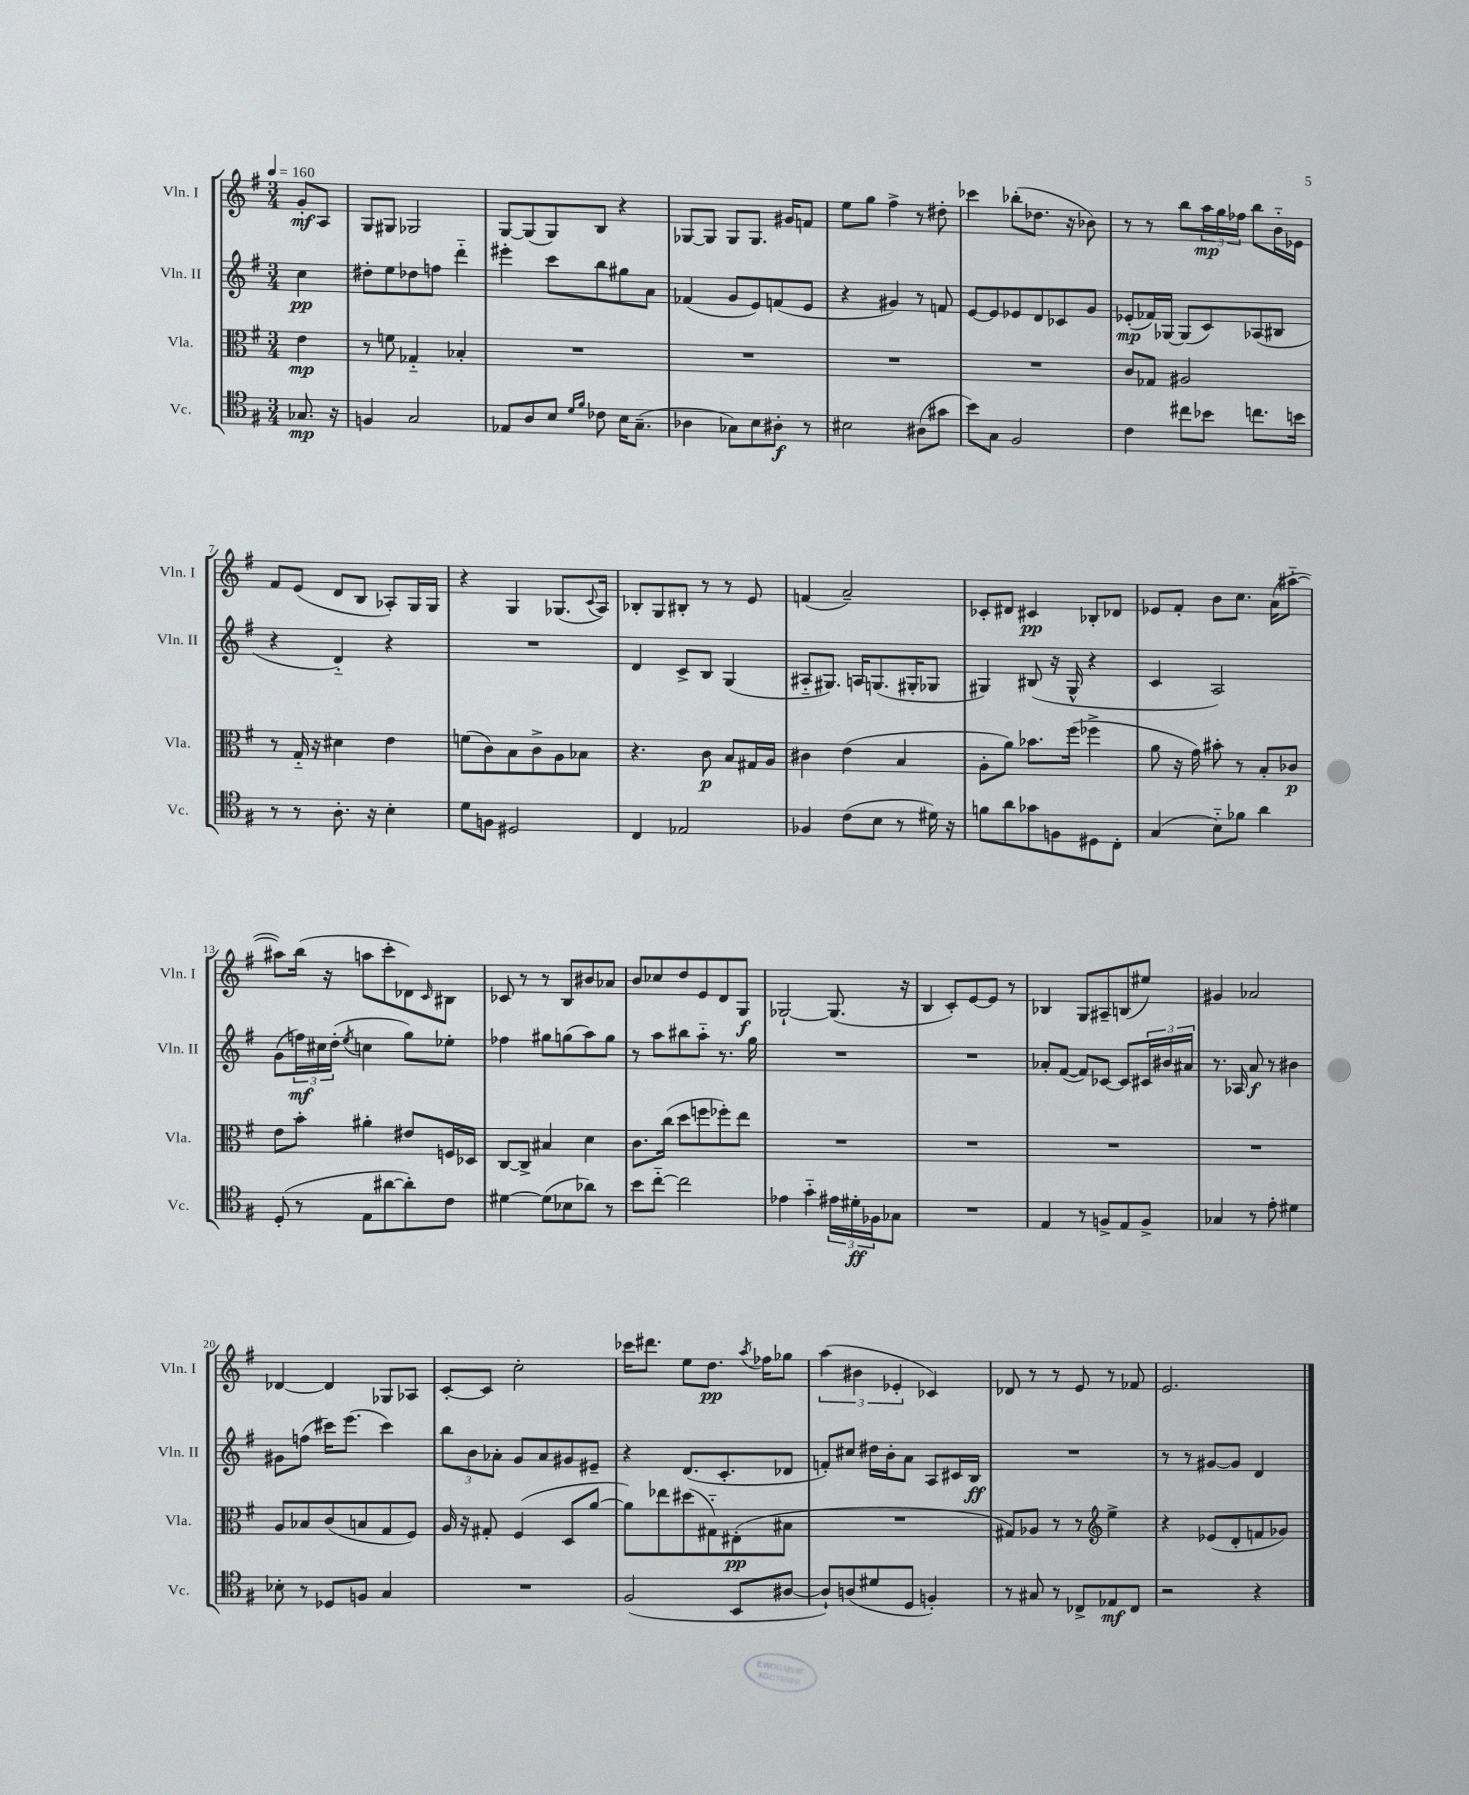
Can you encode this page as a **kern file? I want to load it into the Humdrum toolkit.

**kern	**dynam	**kern	**dynam	**kern	**dynam	**kern	**dynam
*part4	*part4	*part3	*part3	*part2	*part2	*part1	*part1
*staff4	*staff4	*staff3	*staff3	*staff2	*staff2	*staff1	*staff1
*I"Vc.	*	*I"Vla.	*	*I"Vln. II	*	*I"Vln. I	*
*I'Vc.	*	*I'Vla.	*	*I'Vln. II	*	*I'Vln. I	*
*clefC4	*	*clefC3	*	*clefG2	*	*clefG2	*
*k[f#]	*	*k[f#]	*	*k[f#]	*	*k[f#]	*
*M3/4	*	*M3/4	*	*M3/4	*	*M3/4	*
*MM160	*	*MM160	*	*MM160	*	*MM160	*
=	=	=	=	=	=	=	=
8.G-X/	mp	4e\	mp	4cc\	pp	8g'/L	mf
.	.	.	.	.	.	8A/J	.
16r	.	.	.	.	.	.	.
=1	=1	=1	=1	=1	=1	=1	=1
4Fn/	.	8r	.	8dd#X'\L	.	8G/L	.
.	.	8fn\	.	8ee\	.	8G#X/J	.
2G/	.	4G-X/	.	8dd-X\	.	2G-X/	.
.	.	.	.	8ffn\J	.	.	.
.	.	4B-X'/	.	4ddd\	.	.	.
=2	=2	=2	=2	=2	=2	=2	=2
8E-X/L	.	2.r	.	4eee#X'\	.	[8G/L	.
8A/	.	.	.	.	.	(8G/]	.
8B/J	.	.	.	8ccc\L	.	8G/)	.
16qqd/LL	.	.	.	.	.	.	.
16qqf#/JJ	.	.	.	.	.	.	.
8c-X\	.	.	.	8bb\	.	8B/J	.
16B\KL	.	.	.	8gg#X\	.	4r	.
(8.G~\J	.	.	.	.	.	.	.
.	.	.	.	8a\J	.	.	.
=3	=3	=3	=3	=3	=3	=3	=3
4A-X\	.	2.r	.	(4f-X/	.	[8G-X/L	.
.	.	.	.	.	.	8G-/J]	.
8G-X\L)	.	.	.	8g/L	.	8G-/L	.
8B\	.	.	.	8e/)	.	8.G-/J	.
8A#X'\J	f	.	.	(8fn/	.	.	.
.	.	.	.	.	.	16g#X/KL	.
8r	.	.	.	8e/J	.	8fn/J	.
=4	=4	=4	=4	=4	=4	=4	=4
2B#X\	.	2.r	.	4r	.	8ee\L	.
.	.	.	.	.	.	8gg\J	.
.	.	.	.	4g#X/)	.	4ff#^\	.
(8A#X\L	.	.	.	8r	.	8r	.
8g#X\J	.	.	.	8fn/	.	8dd#X'\	.
=5	=5	=5	=5	=5	=5	=5	=5
8b\L)	.	2.r	.	[8e/L	.	4ccc-X\	.
8G\J	.	.	.	8e/]	.	.	.
2F#/	.	.	.	8e-X/	.	(8bb-X'\L	.
.	.	.	.	8d/	.	8.dd-X\J	.
.	.	.	.	8c-X/	.	.	.
.	.	.	.	.	.	16r	.
.	.	.	.	8g/J	.	8b-X\)	.
=6	=6	=6	=6	=6	=6	=6	=6
4c\	.	8c/L	.	(8e-X'/L	mp	8r	.
.	.	8G-X/J	.	16f-X/L)	.	8r	.
.	.	.	.	[16G-X/JJ	.	.	.
8cc#X\L	.	2A#X/	.	(8G-/L]	.	8bb\L	.
8b-X\J	.	.	.	8c/)	.	24aa\L	mp
.	.	.	.	.	.	24gg\	.
.	.	.	.	.	.	24ff-X\JJ	.
8.ccn\L	.	.	.	(8A-X/	.	8bb\L	.
.	.	.	.	8B#X/J	.	16b\L	.
16bn\Jk	.	.	.	.	.	16e-X\JJ	.
!!LO:LB:g=z
=7	=7	=7	=7	=7	=7	=7	=7
8r	.	8r	.	4r	.	8f#/L	.
8r	.	16G/	.	.	.	(8e/J	.
.	.	16r	.	.	.	.	.
8.A'\	.	4d#X\	.	4d/)	.	8d/L	.
.	.	.	.	.	.	8B/J	.
16r	.	.	.	.	.	.	.
4B'\	.	4e\	.	4r	.	8A-X'/L)	.
.	.	.	.	.	.	16G/L	.
.	.	.	.	.	.	16G/JJ	.
=8	=8	=8	=8	=8	=8	=8	=8
8d\L	.	(8fn\L	.	2.r	.	4r	.
8Fn\J	.	8c\)	.	.	.	.	.
2D#X/	.	8B\	.	.	.	4G/	.
.	.	8c^\	.	.	.	.	.
.	.	8A\	.	.	.	(8.G-X/L	.
.	.	8B-X\J	.	.	.	.	.
.	.	.	.	.	.	8qqc/	.
.	.	.	.	.	.	16A/Jk)	.
=9	=9	=9	=9	=9	=9	=9	=9
4C/	.	4.r	.	4d/	.	8B-X'/L	.
.	.	.	.	.	.	8G/	.
2E-X/	.	.	.	8c^/L	.	8B#X'/J	.
.	.	8c\	p	8B/J	.	8r	.
.	.	8B/L	.	(4G/	.	8r	.
.	.	16G#X/L	.	.	.	8e/	.
.	.	16A/JJ	.	.	.	.	.
=10	=10	=10	=10	=10	=10	=10	=10
4F-X/	.	4c#X\	.	8A#X/L	.	(4fn/	.
.	.	.	.	8.G#X/J)	.	.	.
(8c\L	.	(4e\	.	.	.	2a~/)	.
.	.	.	.	16An/KL	.	.	.
8B\J	.	.	.	(8.Gn/	.	.	.
8r	.	4B/	.	.	.	.	.
.	.	.	.	16G#X'/K	.	.	.
16d#X\)	.	.	.	8G-X/J	.	.	.
16r	.	.	.	.	.	.	.
=11	=11	=11	=11	=11	=11	=11	=11
8fn\L	.	8A'\L	.	4G#X/)	.	8c-X'/L	.
8a\	.	8a\J)	.	.	.	8d#X/J	.
8g-X\	.	8.b-X\L	.	(8B#X/	.	4c#X/	pp
8Fn\	.	.	.	16r	.	.	.
.	.	(16ff#\Jk	.	16G#^^/	.	.	.
8D#X\	.	4ff-X^\	.	4r	.	8B-X'/L	.
8C'\J	.	.	.	.	.	8d-X/J	.
=12	=12	=12	=12	=12	=12	=12	=12
(4G/	.	8a\	.	4c/	.	8e-X/L	.
.	.	16r	.	.	.	8f#'/J	.
.	.	16g\)	.	.	.	.	.
8B\L)	.	8b#X'\	.	2A/)	.	8b\L	.
8f-X\J	.	8r	.	.	.	8.cc\J	.
4a\	.	8B'/L	.	.	.	.	.
.	.	.	.	.	.	(16a\KL	.
.	.	8c-X/J	p	.	.	[8aa#X\J	.
!!LO:LB:g=z
=13	=13	=13	=13	=13	=13	=13	=13
(8D'/	.	8e\L	.	(8g\L	.	8aa#X\L])	.
8r	.	8b'\J	.	24ffn\L)	mf	(16bb\Jk	.
.	.	.	.	24cc#X\	.	.	.
.	.	.	.	.	.	16r	.
.	.	.	.	(24dd'\JJ	.	.	.
.	.	.	.	8qee/	.	.	.
8E\L	.	4a#X'\	.	4ccn\	.	8aan\L	.
[8a#X\	.	.	.	.	.	8ccc'\	.
8a#'\])	.	8e#X/L	.	8gg\L)	.	8d-X\)	.
.	.	.	.	.	.	16qqc/	.
8c\J	.	16Fn/L	.	8ee-X'\J	.	8B#X\J	.
.	.	16D-X/JJ	.	.	.	.	.
=14	=14	=14	=14	=14	=14	=14	=14
[4d#X\	.	[8C/L	.	4ff-X\	.	8c-X/	.
.	.	8C^/J]	.	.	.	8r	.
(8d#\L]	.	4B#X/	.	8gg#X\L	.	8r	.
8B-X\	.	.	.	(8ggn\	.	8B/L	.
8a-X\J)	.	4d\	.	8aa\)	.	8b#X/	.
8r	.	.	.	8gg\J	.	8a-X/J	.
=15	=15	=15	=15	=15	=15	=15	=15
8b\L	.	8.c\L	.	8r	.	8b/L	.
[8cc\J	.	.	.	8aa\L	.	8cc-X/	.
.	.	(16cc\Jk	.	.	.	.	.
2cc\]	.	8dd\L	.	8bb#X\	.	8dd/	.
.	.	8ffn\	.	8aa\J	.	8e/	.
.	.	8ff-X'\)	.	8.r	.	8d/	.
.	.	8ee\J	.	.	.	8G/J	f
.	.	.	.	16gg\	.	.	.
=16	=16	=16	=16	=16	=16	=16	=16
4e-X\	.	2.r	.	2.r	.	[2G-X`/	.
4g\	.	.	.	.	.	.	.
24e#X\LL	.	.	.	.	.	(8.G-/]	.
24d#X'\	ff	.	.	.	.	.	.
24F-X\J	.	.	.	.	.	.	.
8G-X\J	.	.	.	.	.	.	.
.	.	.	.	.	.	16r	.
=17	=17	=17	=17	=17	=17	=17	=17
2.r	.	2.r	.	2.r	.	4B/	.
.	.	.	.	.	.	8c'/L)	.
.	.	.	.	.	.	[8e/	.
.	.	.	.	.	.	8e/J]	.
.	.	.	.	.	.	8r	.
=18	=18	=18	=18	=18	=18	=18	=18
4E/	.	2.r	.	8a-X'/L	.	4B-X/	.
.	.	.	.	([8f#/J	.	.	.
8r	.	.	.	8f#/L])	.	8G/L	.
8Fn^/L	.	.	.	[8c-X/J	.	8A#X~/	.
8E/	.	.	.	8c-/L]	.	(8Bn/	.
8F^/J	.	.	.	24c#X/L	.	8ee#X/J)	.
.	.	.	.	24b#X/	.	.	.
.	.	.	.	24a#X/JJ	.	.	.
=19	=19	=19	=19	=19	=19	=19	=19
4G-X/	.	2.r	.	8.r	.	4g#X/	.
.	.	.	.	16A-X/	.	.	.
8r	.	.	.	8a/	f	2a-X/	.
8e'\	.	.	.	8r	.	.	.
4d#X\	.	.	.	4b#X\	.	.	.
!!LO:LB:g=z
=20	=20	=20	=20	=20	=20	=20	=20
8B-X'\	.	8A/L	.	8g#X\L	.	[4d-X/	.
8r	.	8B-X/	.	(8ffn\J	.	.	.
8D-X/L	.	(8c/	.	16ccc#X\KL)	.	4d-/]	.
.	.	.	.	(8.eee\J	.	.	.
8Fn/J	.	8Bn/	.	.	.	.	.
4G/	.	8G/	.	4ccc#\)	.	8G-X/L	.
.	.	8F#/J)	.	.	.	8A-X/J	.
=21	=21	=21	=21	=21	=21	=21	=21
2.r	.	16A/	.	12bb\L	.	[8c'/L	.
.	.	16r	.	.	.	.	.
.	.	.	.	12b\	.	.	.
.	.	8G#X'/	.	.	.	8c/J]	.
.	.	.	.	12a-X'\J	.	.	.
.	.	(4F#/	.	8g/L	.	2cc'\	.
.	.	.	.	8a-/	.	.	.
.	.	8D/L	.	8g#X/	.	.	.
.	.	[8a/J	.	8e#X~/J	.	.	.
=22	=22	=22	=22	=22	=22	=22	=22
(2F#/	.	8a\L])	.	4r	.	16ccc-X\KL	.
.	.	.	.	.	.	8.ddd#X\J	.
.	.	8ee-X\	.	.	.	.	.
.	.	(8dd#X\	.	(8.d/L	.	8ee\L	.
.	.	8G#X\)	.	.	.	8.dd\J	pp
.	.	.	.	8.c'/	.	.	.
8BB/L	.	(8E#X'\	pp	.	.	.	.
.	.	.	.	.	.	8qaa/	.
.	.	.	.	.	.	16ff-X\KL	.
[8A#X/J	.	8B#X\J	.	8d-X/J	.	8gg-X\J	.
=23	=23	=23	=23	=23	=23	=23	=23
8A#`/L])	.	2.r	.	8fn'/L)	.	(6aa\	.
(8An/	.	.	.	8cc#X/J	.	.	.
.	.	.	.	.	.	6b#X\	.
8d#X/	.	.	.	16dd#X\LL	.	.	.
.	.	.	.	16b'\J	.	.	.
.	.	.	.	.	.	6e-X'/	.
8D/J	.	.	.	8a\J	.	.	.
4Fn'/)	.	.	.	8A/L	.	4c-X/)	.
.	.	.	.	16c#X/L	.	.	.
.	.	.	.	16B/JJ	ff	.	.
=24	=24	=24	=24	=24	=24	=24	=24
8r	.	8G#X/L)	.	2.r	.	8d-X/	.
8G#X/	.	8A-X/J	.	.	.	8r	.
8r	.	8r	.	.	.	8r	.
8C-X^/L	.	8r	.	.	.	8e/	.
*	*	*clefG2	*	*	*	*	*
8E-X/	mf	4ee^\	.	.	.	8r	.
8C-/J	.	.	.	.	.	8f-X/	.
=25	=25	=25	=25	=25	=25	=25	=25
2r	.	4r	.	8r	.	2.e/	.
.	.	.	.	8r	.	.	.
.	.	(8e-X/L	.	[8g#X/L	.	.	.
.	.	8d'/	.	8g#/J]	.	.	.
4r	.	8fn/	.	4d/	.	.	.
.	.	8g-X/J)	.	.	.	.	.
==	==	==	==	==	==	==	==
*-	*-	*-	*-	*-	*-	*-	*-
